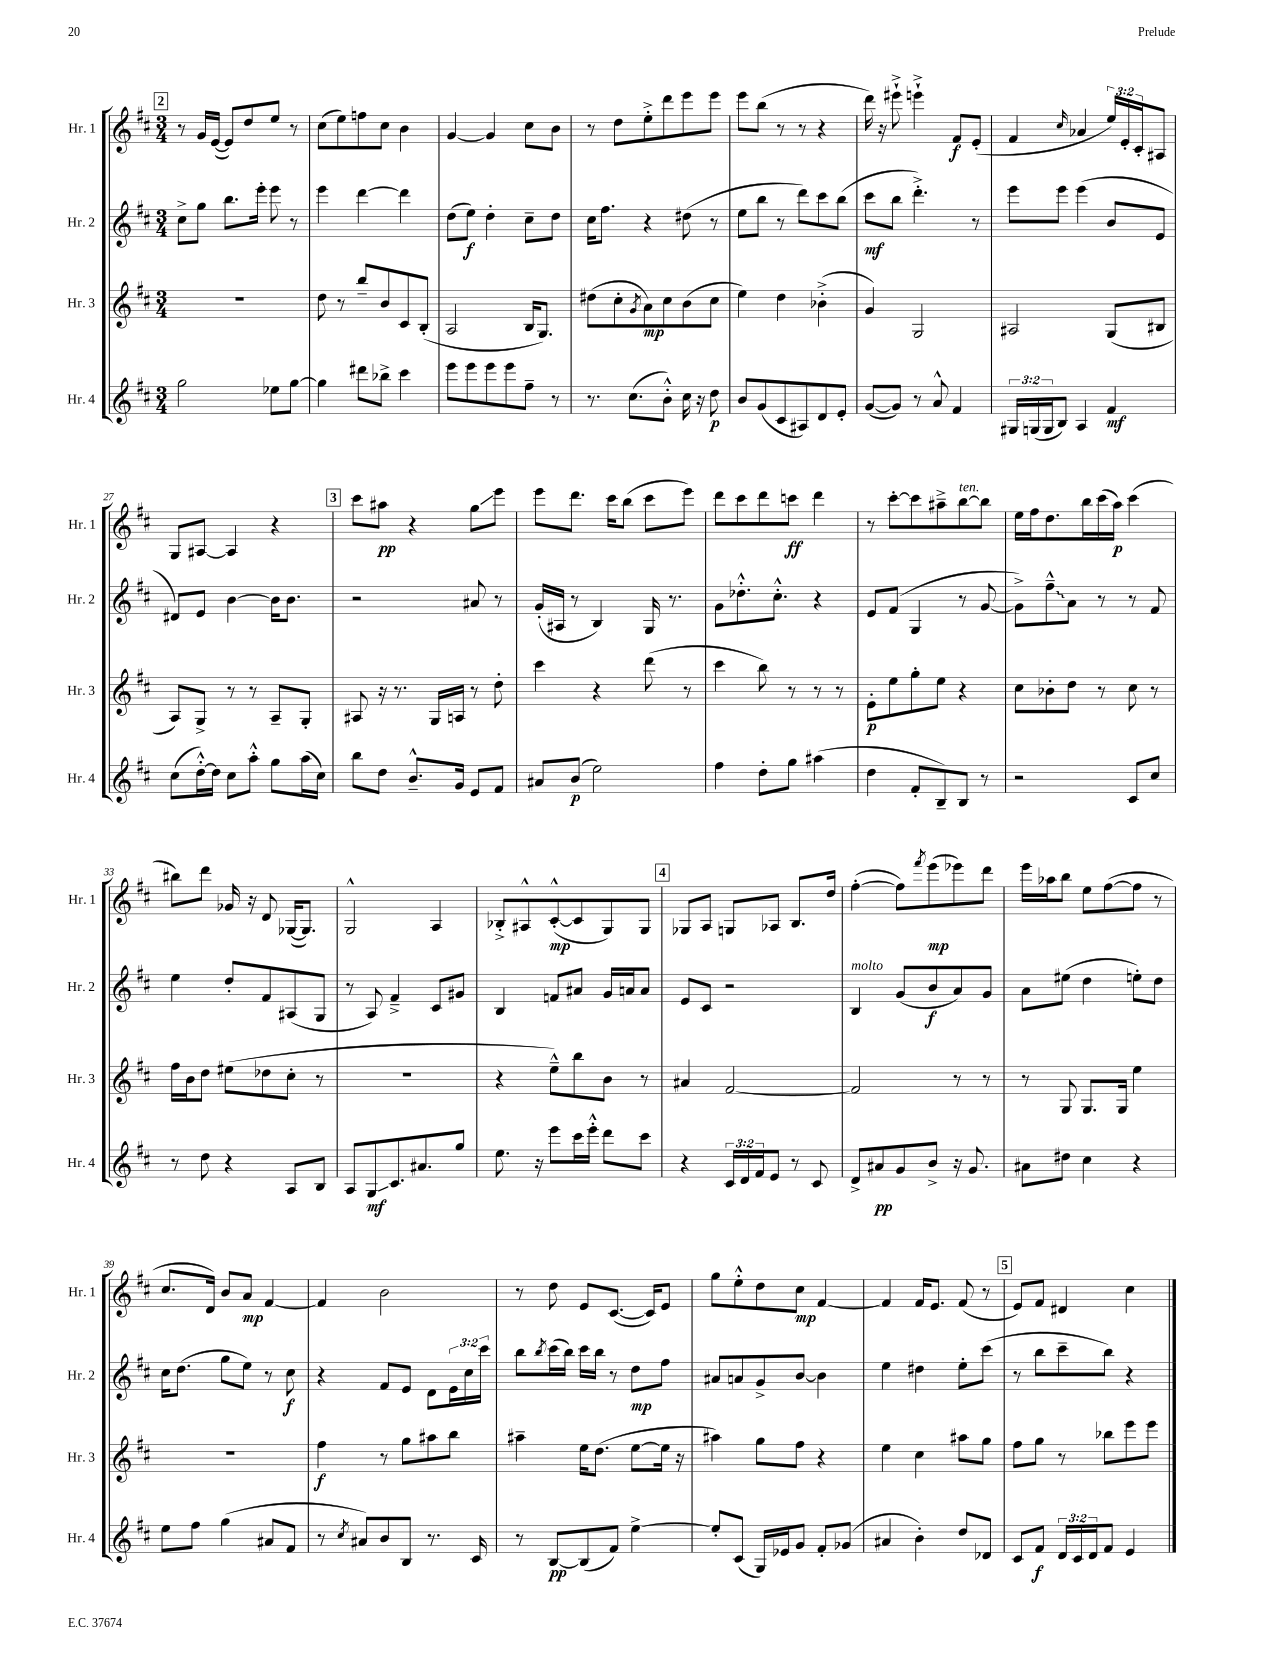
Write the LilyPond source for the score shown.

<<
\new StaffGroup <<
\new Staff = "s0" \with { instrumentName = "Hr. 1" shortInstrumentName = "Hr. 1" } {
    \clef treble \key d \major \numericTimeSignature \time 3/4 \override Staff.TupletNumber.text = #tuplet-number::calc-fraction-text
    \mark \markup { \box "2" } r8 g'16 e'16~( e'8) d''8 e''8 r8 |
    cis''8( e''8) f''8 cis''8 b'4 |
    g'4~ g'4 cis''8 b'8 |
    r8 d''8 e''8-.-> d'''8 e'''8 e'''8 |
    e'''8 b''8( r8 r8 r4 |
    d'''16) r16 eis'''8-!-> e'''4-!-> fis'8\f e'8-.( |
    fis'4 \grace { cis''16 } aes'4 \tuplet 3/2 { e''16) e'16-. cis'16-. } ais8 |
    g8 ais8~ ais4 r4 |
    \mark \markup { \box "3" } cis'''8 ais''8\pp r4 g''8\glissando e'''8 |
    e'''8 d'''8. cis'''16 b''8( cis'''8 e'''8) |
    d'''8 cis'''8 d'''8 c'''8\ff d'''4 |
    r8 cis'''8~-. cis'''8 ais''8---> b''8~^\markup { \italic "ten." } b''8 |
    e''16 fis''16 d''8. b''16 cis'''16( a''16\p) cis'''4( |
    bis''8) d'''8 ges'16 r16 d'8 ges16~( ges8.) |
    g2-^ a4 |
    bes8-.-> ais8-^ cis'8~-.-^\mp( cis'8 g8) g8 |
    \mark \markup { \box "4" } ges8 a8 g8 aes8 b8. d''16 |
    fis''4~-.( fis''8) \acciaccatura { fis'''8 } e'''8\mp( ees'''8) d'''8 |
    e'''16 aes''16 b''8 e''8 fis''8~( fis''8 r8 |
    cis''8. d'16) b'8 a'8\mp fis'4~ |
    fis'4 b'2 |
    r8 d''8 e'8 cis'8.~( cis'16) e'8 |
    g''8 e''8-.-^ d''8 cis''8\mp fis'4~ |
    fis'4 fis'16 e'8. fis'8( r8 |
    \mark \markup { \box "5" } e'8) fis'8 dis'4 cis''4 \bar "|." |
}
\new Staff = "s1" \with { instrumentName = "Hr. 2" shortInstrumentName = "Hr. 2" } {
    \clef treble \key d \major \numericTimeSignature \time 3/4 \override Staff.TupletNumber.text = #tuplet-number::calc-fraction-text
    \mark \markup { \box "2" } cis''8-> g''8 b''8. e'''16-. e'''8 r8 |
    e'''4 d'''4~ d'''4 |
    d''8( e''8\f) d''4-. cis''8-- d''8 |
    cis''16 fis''8. r4 dis''8( r8 |
    e''8 b''8 r8 d'''8) cis'''8 b''8( |
    cis'''8\mf b''8 d'''4.-.->) r8 |
    e'''8 e'''8 e'''4( b'8 e'8 |
    dis'8) e'8 b'4~ b'16 b'8. |
    \mark \markup { \box "3" } r2 ais'8 r8 |
    g'16-.( ais16 r8 b4) g16 r8. |
    g'8 des''8.-.-^ cis''8.-.-^ r4 |
    e'8 fis'8( g4 r8 g'8~ |
    g'8->) \once \override Glissando.style = #'zigzag fis''8---^\glissando a'8 r8 r8 fis'8 |
    e''4 d''8-. fis'8 ais8( g8 |
    r8 a8) fis'4---> cis'8 gis'8 |
    b4 f'8 ais'8 g'16 a'16 a'8 |
    \mark \markup { \box "4" } e'8 cis'8 r2 |
    b4^\markup { \italic "molto" } g'8( b'8\f a'8) g'8 |
    a'8 eis''8( d''4 e''8-.) d''8 |
    cis''16 d''8.( g''8 e''8) r8 cis''8\f |
    r4 fis'8 e'8 d'8 \tuplet 3/2 { e'16 cis''16 cis'''16 } |
    b''8 \acciaccatura { b''8 } cis'''16( b''16) cis'''16 b''16 r8 d''8\mp fis''8 |
    ais'8 a'8 g'8-> b'8~ b'4 |
    e''4 dis''4 e''8-. cis'''8( |
    \mark \markup { \box "5" } r8 b''8 cis'''8-- b''8) r4 \bar "|." |
}
\new Staff = "s2" \with { instrumentName = "Hr. 3" shortInstrumentName = "Hr. 3" } {
    \clef treble \key d \major \numericTimeSignature \time 3/4
    \mark \markup { \box "2" } R2. |
    d''8 r8 b''8-- b'8 cis'8 b8-.( |
    a2 b16 g8.) |
    dis''8( cis''8-. \acciaccatura { g'8 } a'8\mp) cis''8 b'8( cis''8 |
    e''4) d''4 bes'4-.->( |
    g'4) g2 |
    ais2 g8( bis8 |
    a8) g8-> r8 r8 a8-- g8-. |
    \mark \markup { \box "3" } ais8 r16 r8. g16 a16 r8 d''8-. |
    cis'''4 r4 d'''8( r8 |
    cis'''4 b''8) r8 r8 r8 |
    e'8-.\p e''8 g''8-. e''8 r4 |
    cis''8 bes'8-. d''8 r8 cis''8 r8 |
    fis''16 b'16 d''8 eis''8( des''8 cis''8-. r8 |
    R2. |
    r4 e''8---^) b''8 b'8 r8 |
    \mark \markup { \box "4" } ais'4 fis'2~ |
    fis'2 r8 r8 |
    r8 g8 g8. g16 e''4 |
    R2. |
    fis''4\f r8 g''8 ais''8 b''8 |
    ais''4-- e''16 d''8.( e''8~ e''16 r16 |
    ais''4) g''8 fis''8 r4 |
    e''4 cis''4 ais''8 g''8 |
    \mark \markup { \box "5" } fis''8 g''8 r8 bes''8 e'''8 e'''8 \bar "|." |
}
\new Staff = "s3" \with { instrumentName = "Hr. 4" shortInstrumentName = "Hr. 4" } {
    \clef treble \key d \major \numericTimeSignature \time 3/4 \override Staff.TupletNumber.text = #tuplet-number::calc-fraction-text
    \mark \markup { \box "2" } g''2 ees''8 g''8~ |
    g''4 dis'''8 bes''8-> cis'''4 |
    e'''8 e'''8 e'''8 e'''8 fis''8-- r8 |
    r8. cis''8.( b'8-.-^) cis''16 r16 d''8\p |
    b'8 g'8( cis'8 ais8) d'8 e'8-. |
    g'8~( g'8) r8 a'8-^ fis'4 |
    \tuplet 3/2 { gis16 g16( g16 } b8) a4 fis'4\mf |
    cis''8( d''16~-.-^) d''16 cis''8 a''8-.-^ g''8 a''16( cis''16) |
    \mark \markup { \box "3" } b''8 d''8 b'8.---^ g'16 e'8 fis'8 |
    ais'8 b'8\p( e''2) |
    fis''4 d''8-. g''8 ais''4( |
    d''4 fis'8-. b8--) b8 r8 |
    r2 cis'8 cis''8 |
    r8 d''8 r4 a8 b8 |
    a8 g8\glissando\mf cis'8. ais'8. g''8 |
    e''8. r16 e'''8 cis'''16 e'''16-.-^ d'''8 cis'''8 |
    \mark \markup { \box "4" } r4 \tuplet 3/2 { cis'16 d'16 fis'16 } e'8 r8 cis'8 |
    d'8-> ais'8\pp g'8 b'8-> r16 g'8. |
    ais'8 dis''8 cis''4 r4 |
    e''8 fis''8 g''4( ais'8 fis'8 |
    r8 \acciaccatura { cis''8 } ais'8) b'8 b8 r8. cis'16 |
    r8 b8~\pp b8( fis'8) e''4~-> |
    e''8-. cis'8( g16) ees'16 g'8 fis'8-. ges'8( |
    ais'4 b'4-.) d''8 des'8 |
    \mark \markup { \box "5" } cis'8 fis'8\f \tuplet 3/2 { d'16 cis'16 d'16 } fis'8 e'4 \bar "|." |
}
>>
>>
\layout { \context { \Score currentBarNumber = #20 } }
